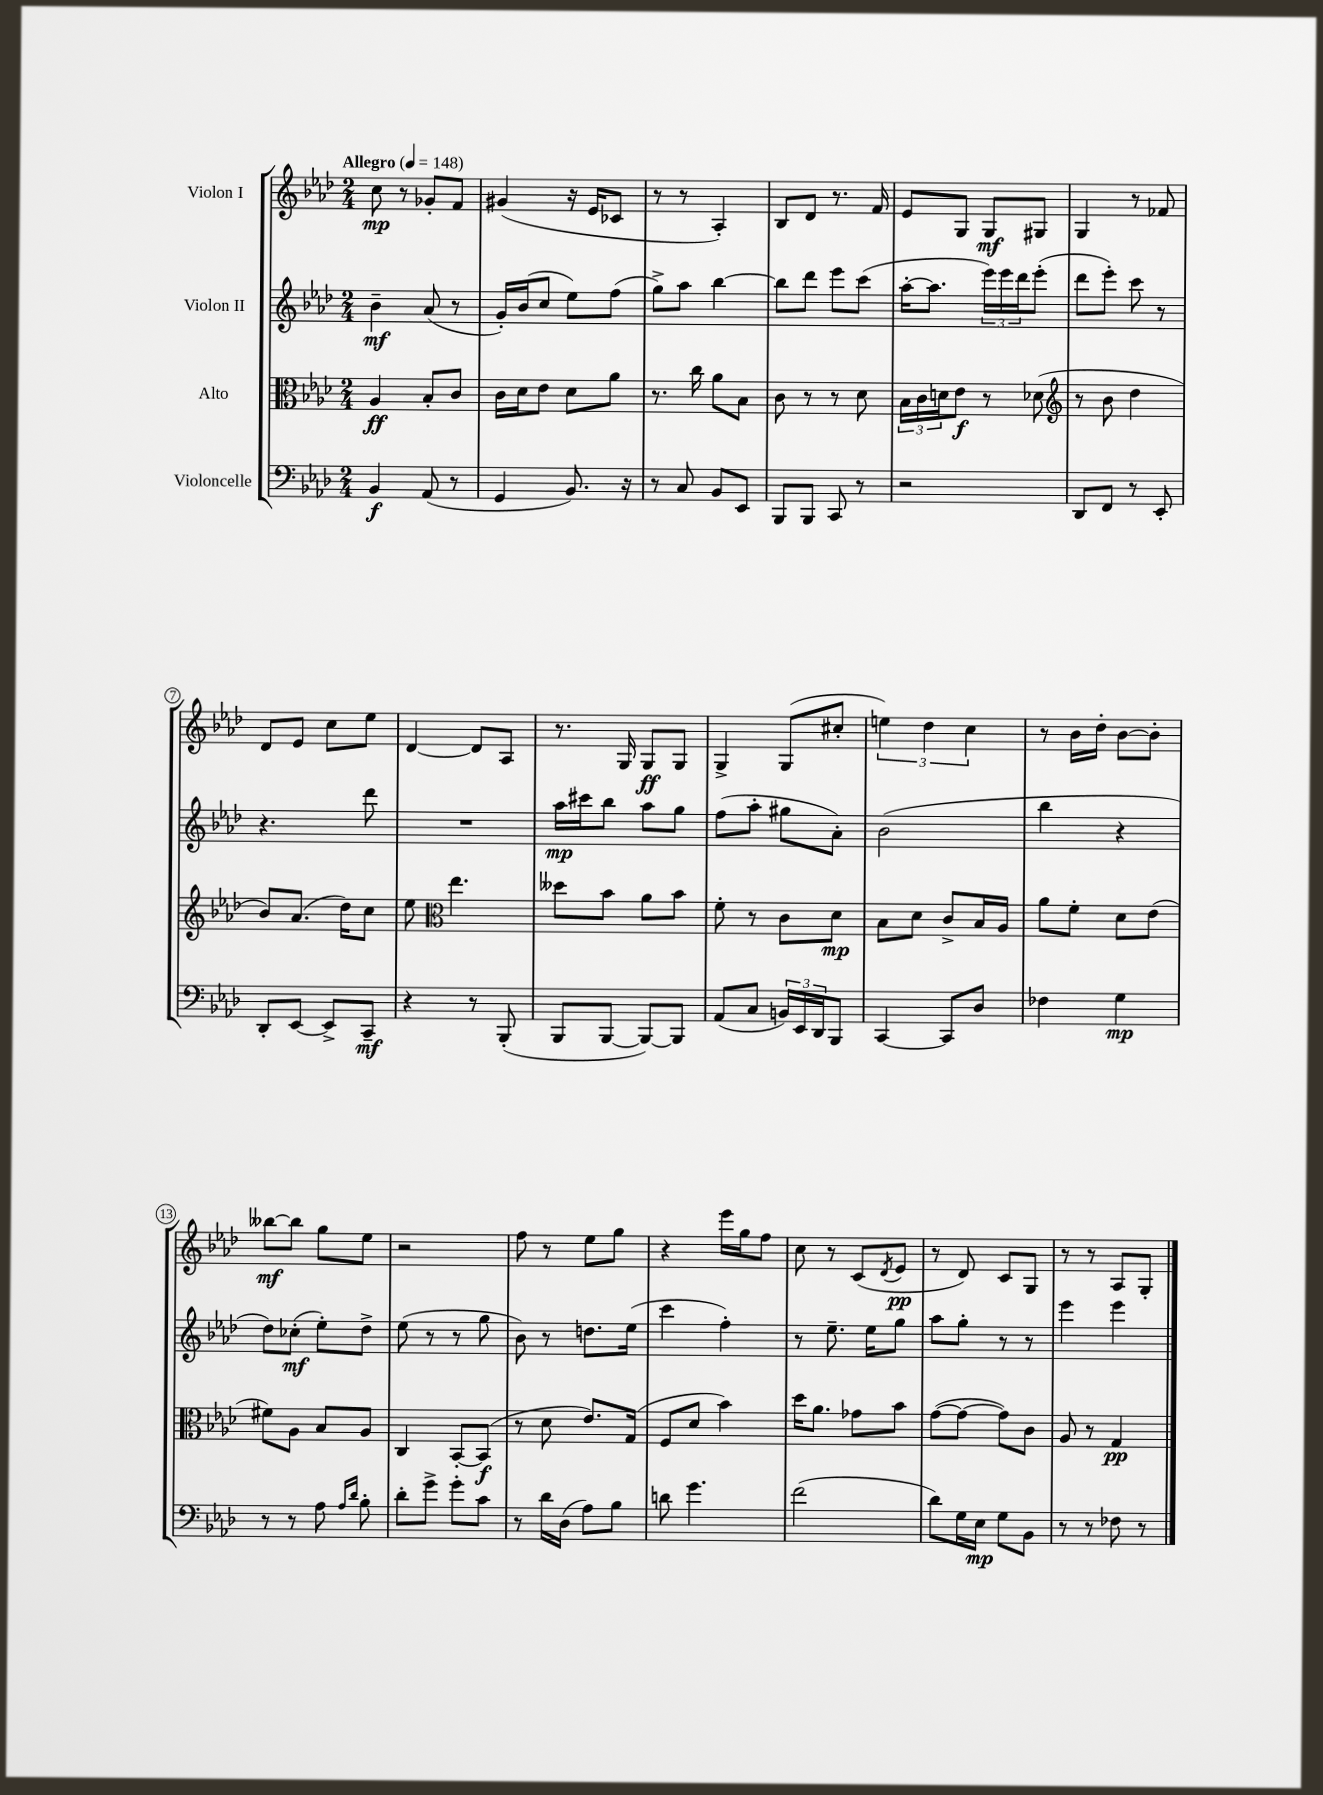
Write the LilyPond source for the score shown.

<<
\new StaffGroup <<
\new Staff = "s0" \with { instrumentName = "Violon I" } {
    \clef treble \key aes \major \numericTimeSignature \time 2/4 \tempo "Allegro" 4 = 148
    c''8\mp r8 ges'8-. f'8 |
    gis'4( r16 ees'16 ces'8 |
    r8 r8 aes4-.) |
    bes8 des'8 r8. f'16 |
    ees'8 g8 g8\mf gis8 |
    g4 r8 fes'8 |
    des'8 ees'8 c''8 ees''8 |
    des'4~ des'8 aes8 |
    r8. g16 g8\ff g8 |
    g4-> g8( cis''8-. |
    \tuplet 3/2 { e''4) des''4 c''4 } |
    r8 bes'16 des''16-. bes'8~ bes'8-. |
    beses''8~\mf beses''8 g''8 ees''8 |
    r2 |
    f''8 r8 ees''8 g''8 |
    r4 ees'''16 g''16 f''8 |
    c''8 r8 c'8( \acciaccatura { des'8 } ees'8\pp |
    r8 des'8) c'8 g8 |
    r8 r8 aes8 g8-. \bar "|." |
}
\new Staff = "s1" \with { instrumentName = "Violon II" } {
    \clef treble \key aes \major \numericTimeSignature \time 2/4
    bes'4--\mf aes'8( r8 |
    g'16-.) bes'16( c''8 ees''8) f''8( |
    g''8->) aes''8 bes''4~ |
    bes''8 des'''8 ees'''8 c'''8( |
    aes''16~-. aes''8. \tuplet 3/2 { ees'''16) ees'''16 des'''16 } ees'''8-.( |
    des'''8 ees'''8-.) c'''8 r8 |
    r4. des'''8 |
    R2 |
    aes''16\mp cis'''16 bes''8 aes''8 g''8 |
    f''8( aes''8-. gis''8 aes'8-.) |
    bes'2( |
    bes''4 r4 |
    des''8) ces''8-.\mf( ees''8-.) des''8-> |
    ees''8( r8 r8 g''8 |
    bes'8) r8 d''8. ees''16( |
    c'''4 f''4-.) |
    r8 ees''8.-- ees''16 g''8 |
    aes''8 g''8-. r8 r8 |
    ees'''4 ees'''4 \bar "|." |
}
\new Staff = "s2" \with { instrumentName = "Alto" } {
    \clef alto \key aes \major \numericTimeSignature \time 2/4
    aes4\ff bes8-. c'8 |
    c'16 des'16 ees'8 des'8 aes'8 |
    r8. c''16 aes'8 bes8 |
    c'8 r8 r8 des'8 |
    \tuplet 3/2 { bes16 c'16 d'16 } ees'8\f r8 des'8( |
    \clef treble r8 bes'8 des''4 |
    bes'8) aes'8.( des''16) c''8 |
    ees''8 \clef alto ees''4. |
    deses''8 bes'8 aes'8 bes'8 |
    f'8-. r8 c'8 des'8\mp |
    bes8 des'8 c'8-> bes16 aes16 |
    aes'8 f'8-. des'8 ees'8( |
    fis'8) aes8 bes8 aes8 |
    c4 bes,8~-. bes,8\f( |
    r8 des'8 ees'8.) g16( |
    f8 des'8 bes'4) |
    des''16 aes'8. ges'8 bes'8 |
    g'8~( g'8~ g'8) c'8 |
    aes8 r8 g4\pp \bar "|." |
}
\new Staff = "s3" \with { instrumentName = "Violoncelle" } {
    \clef bass \key aes \major \numericTimeSignature \time 2/4
    bes,4\f aes,8( r8 |
    g,4 bes,8.) r16 |
    r8 c8 bes,8 ees,8 |
    bes,,8 bes,,8 c,8 r8 |
    r2 |
    des,8 f,8 r8 ees,8-. |
    des,8-. ees,8~ ees,8-> c,8--\mf |
    r4 r8 bes,,8-.( |
    bes,,8 bes,,8~ bes,,8~) bes,,8 |
    aes,8( c8 \tuplet 3/2 { b,16) ees,16 des,16 } bes,,8 |
    c,4~ c,8 des8 |
    fes4 g4\mp |
    r8 r8 aes8 \grace { aes16 des'16 } bes8-. |
    des'8-. g'8-> g'8-. c'8 |
    r8 des'16 des16( aes8) bes8 |
    d'8 g'4. |
    f'2( |
    des'8) g16 ees16\mp g8 bes,8 |
    r8 r8 fes8 r8 \bar "|." |
}
>>
>>
\layout { \context { \Score \override BarNumber.stencil = #(make-stencil-circler 0.1 0.3 ly:text-interface::print) } }
